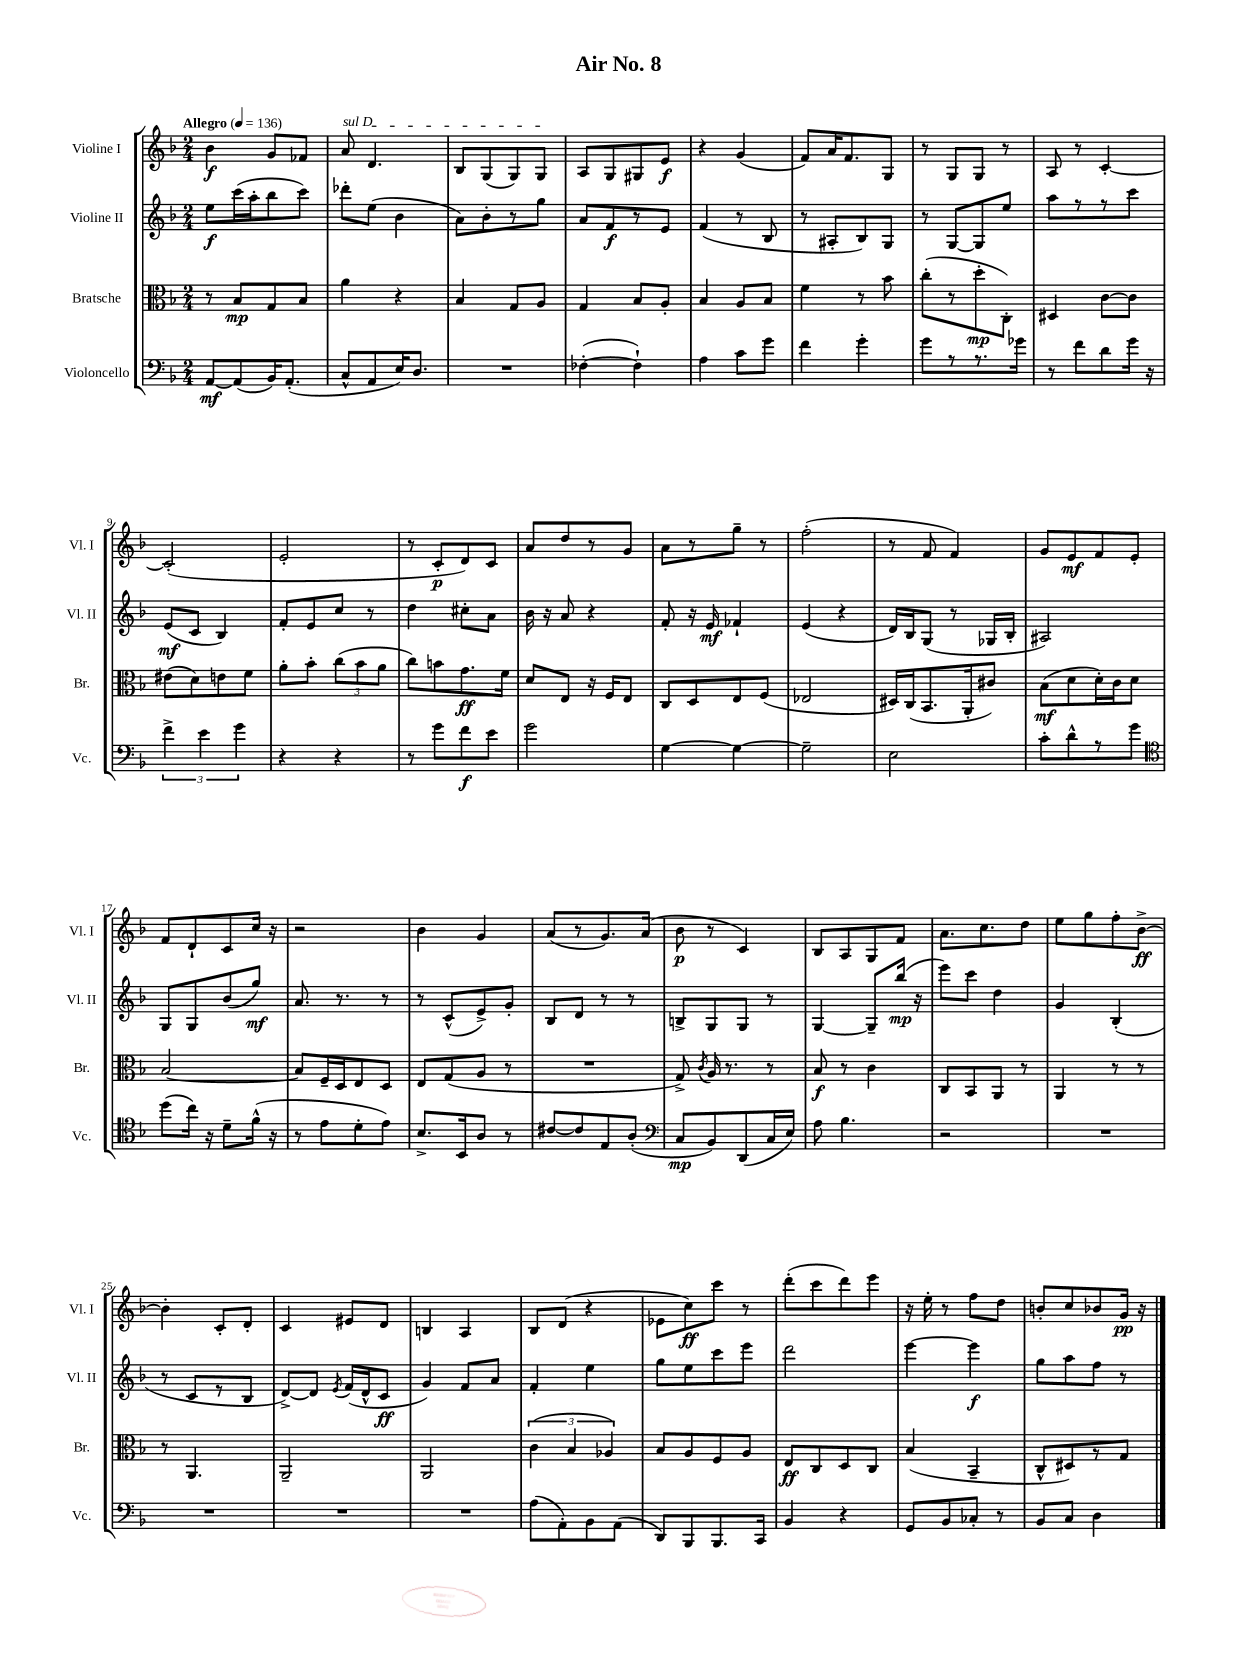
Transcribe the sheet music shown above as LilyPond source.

\header { title = "Air No. 8" }
<<
\new StaffGroup <<
\new Staff = "s0" \with { instrumentName = "Violine I" shortInstrumentName = "Vl. I" } {
    \clef treble \key f \major \numericTimeSignature \time 2/4 \tempo "Allegro" 4 = 136
    \autoBeamOff bes'4\f g'8[ fes'8] |
    \once \override TextSpanner.bound-details.left.text = \markup { \italic "sul D" } a'8\startTextSpan d'4. |
    bes8[ g8( g8) g8]\stopTextSpan |
    a8[ g8 gis8 e'8]\f |
    r4 g'4( |
    f'8[) a'16 f'8. g8] |
    r8 g8[ g8] r8 |
    a8 r8 c'4~-. |
    c'2-.( |
    e'2-. |
    r8 c'8[-.\p d'8) c'8] |
    a'8[ d''8 r8 g'8] |
    a'8[ r8 g''8]-- r8 |
    f''2-.( |
    r8 f'8 f'4) |
    g'8[ e'8\mf f'8 e'8]-. |
    f'8[ d'8-! c'8 c''16] r16 |
    r2 |
    bes'4 g'4 |
    a'8[( r8 g'8.) a'16]( |
    bes'8\p r8 c'4) |
    bes8[ a8 g8 f'8] |
    a'8.[ c''8. d''8] |
    e''8[ g''8 f''8-. bes'8]~->\ff |
    bes'4-. c'8[-. d'8]-. |
    c'4 eis'8[ d'8] |
    b4 a4 |
    bes8[ d'8]( r4 |
    ees'8[ c''8\ff) c'''8] r8 |
    d'''8[-.( c'''8 d'''8) e'''8] |
    r16 e''16-. r8 f''8[ d''8] |
    b'8[-. c''8 bes'8 g'16]\pp r16 \bar "|." |
}
\new Staff = "s1" \with { instrumentName = "Violine II" shortInstrumentName = "Vl. II" } {
    \clef treble \key f \major \numericTimeSignature \time 2/4
    \autoBeamOff e''8[\f c'''16( a''16-. bes''8 c'''8]) |
    des'''8[-. e''8]( bes'4 |
    a'8[) bes'8-. r8 g''8] |
    a'8[ f'8\f r8 e'8] |
    f'4( r8 bes8 |
    r8 ais8[-. bes8) g8] |
    r8 g8[~ g8 e''8] |
    a''8[ r8 r8 c'''8] |
    e'8[\mf( c'8] bes4) |
    f'8[-. e'8 c''8] r8 |
    d''4 cis''8[-. a'8] |
    bes'16 r16 a'8 r4 |
    f'8-. r16 e'16\mf fes'4-! |
    e'4( r4 |
    d'16[) bes16 g8]( r8 ges16[ bes16]-. |
    ais2) |
    g8[ g8 bes'8( g''8]\mf) |
    a'8. r8. r8 |
    r8 c'8[-^( e'8->) g'8]-. |
    bes8[ d'8] r8 r8 |
    b8[-> g8 g8] r8 |
    g4~ g8[-- bes''16]\mp( r16 |
    e'''8[) c'''8] d''4 |
    g'4 bes4-.( |
    r8 c'8[ r8 bes8] |
    d'8[~->) d'8] \acciaccatura { e'8 } f'16[( d'16-^ c'8]\ff |
    g'4) f'8[ a'8] |
    f'4-. e''4 |
    g''8[ e''8 c'''8 e'''8] |
    d'''2 |
    e'''4~ e'''4\f |
    g''8[ a''8 f''8] r8 \bar "|." |
}
\new Staff = "s2" \with { instrumentName = "Bratsche" shortInstrumentName = "Br." } {
    \clef alto \key f \major \numericTimeSignature \time 2/4
    \autoBeamOff r8 bes8[\mp g8 bes8] |
    a'4 r4 |
    bes4 g8[ a8] |
    g4 bes8[ a8]-. |
    bes4 a8[ bes8] |
    f'4 r8 bes'8 |
    c''8[-.( r8 d''8-.\mp c8]-.) |
    dis4 c'8[~ c'8] |
    eis'8[( d'8) e'8 f'8] |
    a'8[-. bes'8]-. \tuplet 3/2 { c''8[( bes'8 a'8] } |
    c''8[) b'8 g'8.\ff f'16] |
    d'8[ e8] r16 f16[ e8] |
    c8[ d8 e8 f8]( |
    ees2 |
    dis16[) c16( bes,8. a,16-. cis'8]) |
    bes8[\mf( d'8 d'16-.) c'16 d'8] |
    bes2~ |
    bes8[ f16-- d16 e8 d8] |
    e8[ g8( a8] r8 |
    R2 |
    g8->) \acciaccatura { c'8 } a16 r8. r8 |
    bes8\f r8 c'4 |
    c8[ bes,8 a,8] r8 |
    a,4 r8 r8 |
    r8 a,4. |
    a,2-- |
    a,2 |
    \tuplet 3/2 { c'4( bes4 aes4) } |
    bes8[ a8 f8 a8] |
    e8[\ff c8 d8 c8] |
    bes4( bes,4-- |
    c8[-^ dis8) r8 g8] \bar "|." |
}
\new Staff = "s3" \with { instrumentName = "Violoncello" shortInstrumentName = "Vc." } {
    \clef bass \key f \major \numericTimeSignature \time 2/4
    \autoBeamOff a,8[~\mf a,8( bes,16) a,8.]-.( |
    c8[-^ a,8 e16) d8.] |
    R2 |
    fes4~-.( fes4-!) |
    a4 c'8[ g'8] |
    f'4 g'4-. |
    g'8[ r8 r8. ges'16] |
    r8 f'8[ d'8 g'16] r16 |
    \tuplet 3/2 { f'4-> e'4 g'4 } |
    r4 r4 |
    r8 g'8[ f'8\f e'8] |
    g'2 |
    g4~ g4~ |
    g2-- |
    e2 |
    c'8[-. d'8-^ r8 g'8] |
    \clef tenor d''8[( c''16]) r16 d'8[-- f'16]-^( r16 |
    r8 e'8[ d'8-. e'8]) |
    bes8.[-> bes,16 a8] r8 |
    cis'8[~ cis'8 e8 a8]-.( |
    \clef bass c8[\mp bes,8) d,8( c16 e16]) |
    a8 bes4. |
    r2 |
    R2 |
    R2 |
    R2 |
    R2 |
    a8[( a,8-.) bes,8 a,8]( |
    d,8[) bes,,8 bes,,8. c,16] |
    bes,4 r4 |
    g,8[ bes,8 ces8]-. r8 |
    bes,8[ c8] d4 \bar "|." |
}
>>
>>
